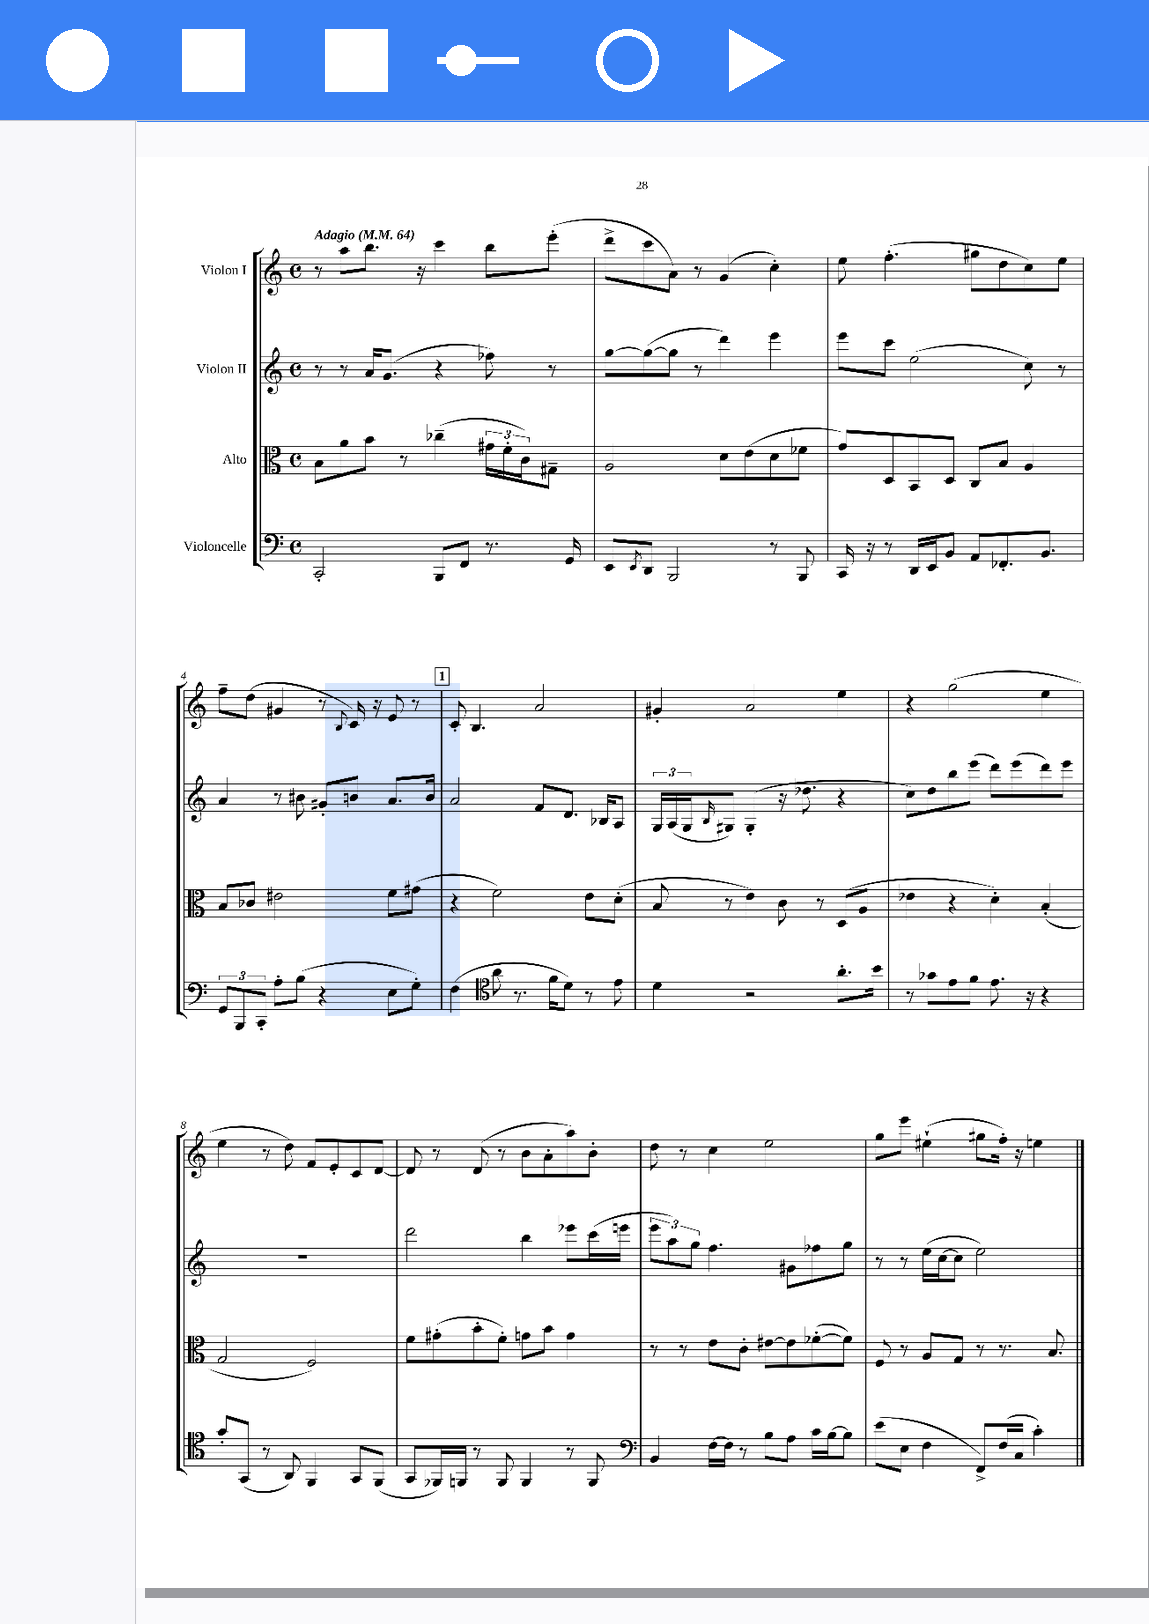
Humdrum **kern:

**kern	**kern	**kern	**kern
*part4	*part3	*part2	*part1
*staff4	*staff3	*staff2	*staff1
*I"Violoncelle	*I"Alto	*I"Violon II	*I"Violon I
*clefF4	*clefC3	*clefG2	*clefG2
*k[]	*k[]	*k[]	*k[]
*M4/4	*M4/4	*M4/4	*M4/4
*met(c)	*met(c)	*met(c)	*met(c)
*MM64	*MM64	*MM64	*MM64
=1	=1	=1	=1
!	!	!	!LO:TX:a:B:t=Adagio
2CC'/	8B\L	8r	8r
.	8a\	8r	8aa\L
.	8b\J	16a/KL	8.bb\J
.	.	(8.g/J	.
.	8r	.	.
.	.	.	16r
8BBB/L	(4cc-X~\	4r	4ccc\
8FF/J	.	.	.
8.r	24g#X\LL	8ff-X\)	8bb\L
.	24f'\	.	.
.	24c\J)	.	.
.	8G#X~\J	8r	(8eee'\J
16GG/	.	.	.
=2	=2	=2	=2
8EE/L	2A/	[8gg\L	8ddd^\L
8qEE/	.	.	.
8DD/J	.	(8gg\_	8ccc\
2BBB/	.	8gg\J]	8a\J)
.	.	8r	8r
.	8d\L	4ddd\)	(4g/
.	(8e\	.	.
8r	8d\	4eee\	4cc'\)
8BBB/	8f-X\J	.	.
=3	=3	=3	=3
16CC/	8g/L)	8eee\L	8ee\
16r	.	.	.
8r	8D/	8ccc\J	(4.ff'\
16DD/LL	8BB/	(2ee\	.
16EE/J	.	.	.
8BB/J	8D/J	.	.
8AA/L	8C/L	.	8gg#X\L
8.FF-X'/	8B/J	.	8dd\
.	4A/	8cc\)	8cc\)
8.BB/J	.	.	.
.	.	8r	8ee\J
!!LO:LB:g=z
=4	=4	=4	=4
12GG/L	8B/L	4a/	8ff~\L
12BBB/	.	.	.
.	8c-X/J	.	(8dd\J
12CC'/J	.	.	.
8A'\L	2e#X\	8r	4g#X/
(8B\J	.	8b#X\	.
4r	.	8g#X'/L	8r
.	.	.	8qqB/
.	.	8bn/J	16c/)
.	.	.	16r
8E\L	8f\L	8.a/L	8e/
8G'\J)	(8g#X\J	.	8r
.	.	16b/Jk	.
!!LO:REH:place=s1:t=1
=5	=5	=5	=5
(4F\	4r	2a/	8c'/
.	.	.	4.B/
*clefC4	*	*	*
8a\	2f\)	.	.
8.r	.	.	.
.	.	8f/L	2a/
16f\KL	.	.	.
8d\J)	.	8.d/J	.
8r	8e\L	.	.
.	.	16B-X/KL	.
8e\	(8d'\J	8A/J	.
=6	=6	=6	=6
4d\	8B/	24G/LL	4g#X'/
.	.	(24A/	.
.	.	24G/J	.
.	.	16qqB/	.
.	8r	8G#X/J)	.
2r	4e\)	(4G#'/	2a/
.	8c\	16r	.
.	.	8.dd-X\	.
.	8r	.	.
8.a'\L	(8D/L	4r	4ee\
.	8A/J	.	.
16b\Jk	.	.	.
=7	=7	=7	=7
8r	4e-X\	8cc\L)	4r
8g-X\L	.	8dd\	.
8e\	4r	8bb\	(2gg\
8f\J	.	(8eee\J	.
8.e\	4d'\)	8ddd\L)	.
.	.	(8eee\	.
16r	.	.	.
4r	(4B'/	8ddd\)	4ee\
.	.	8eee\J	.
!!LO:LB:g=z
=8	=8	=8	=8
8g'/L	2G/	1r	4ee\
(8GG/J	.	.	.
8r	.	.	8r
8AA/)	.	.	8dd\)
4FF/	2F/)	.	8f/L
.	.	.	8e'/
8GG/L	.	.	8c/
(8FF/J	.	.	[8d/J
=9	=9	=9	=9
8GG/L	8f\L	2ddd\	8d/]
16FF-X/L)	(8g#X'\	.	8r
16FFn/JJ	.	.	.
8r	8b'\	.	(8d/
8FF/	8f'\J)	.	8r
4FF/	8gn\L	4bb\	8b\L
.	8b\J	.	8a'\
8r	4g\	8eee-X\L	8aa\)
8FF/	.	(16ccc\L	8b'\J
.	.	16eeen\JJ	.
=10	=10	=10	=10
*clefF4	*	*	*
4BB/	8r	12eee\L	8dd\
.	.	12aa\)	.
.	8r	.	8r
.	.	12gg\J	.
[16F\LL	8e\L	4.ff\	4cc\
16F\JJ]	.	.	.
8r	8c'\J	.	.
8B\L	[8e#X\L	.	2ee\
8A\J	8e#\]	8g#X\L	.
16c\LL	([8f-X'\	8ff-X\	.
[16B\J	.	.	.
8B\J]	8f-\J])	8gg\J	.
=11	=11	=11	=11
(8e\L	8F/	8r	8gg\L
8E\J	8r	8r	8eee\J
4F\	8A/L	(16ee\LL	(4ee#X`\
.	.	[16cc\J	.
.	8G/J	8cc\J]	.
8FF^/L)	8r	2ee\)	8gg#X\L
(16F/L	8.r	.	16ff'\Jk)
16C/JJ	.	.	16r
4c'\)	.	.	4een\
.	8.B/	.	.
==	==	==	==
*-	*-	*-	*-
